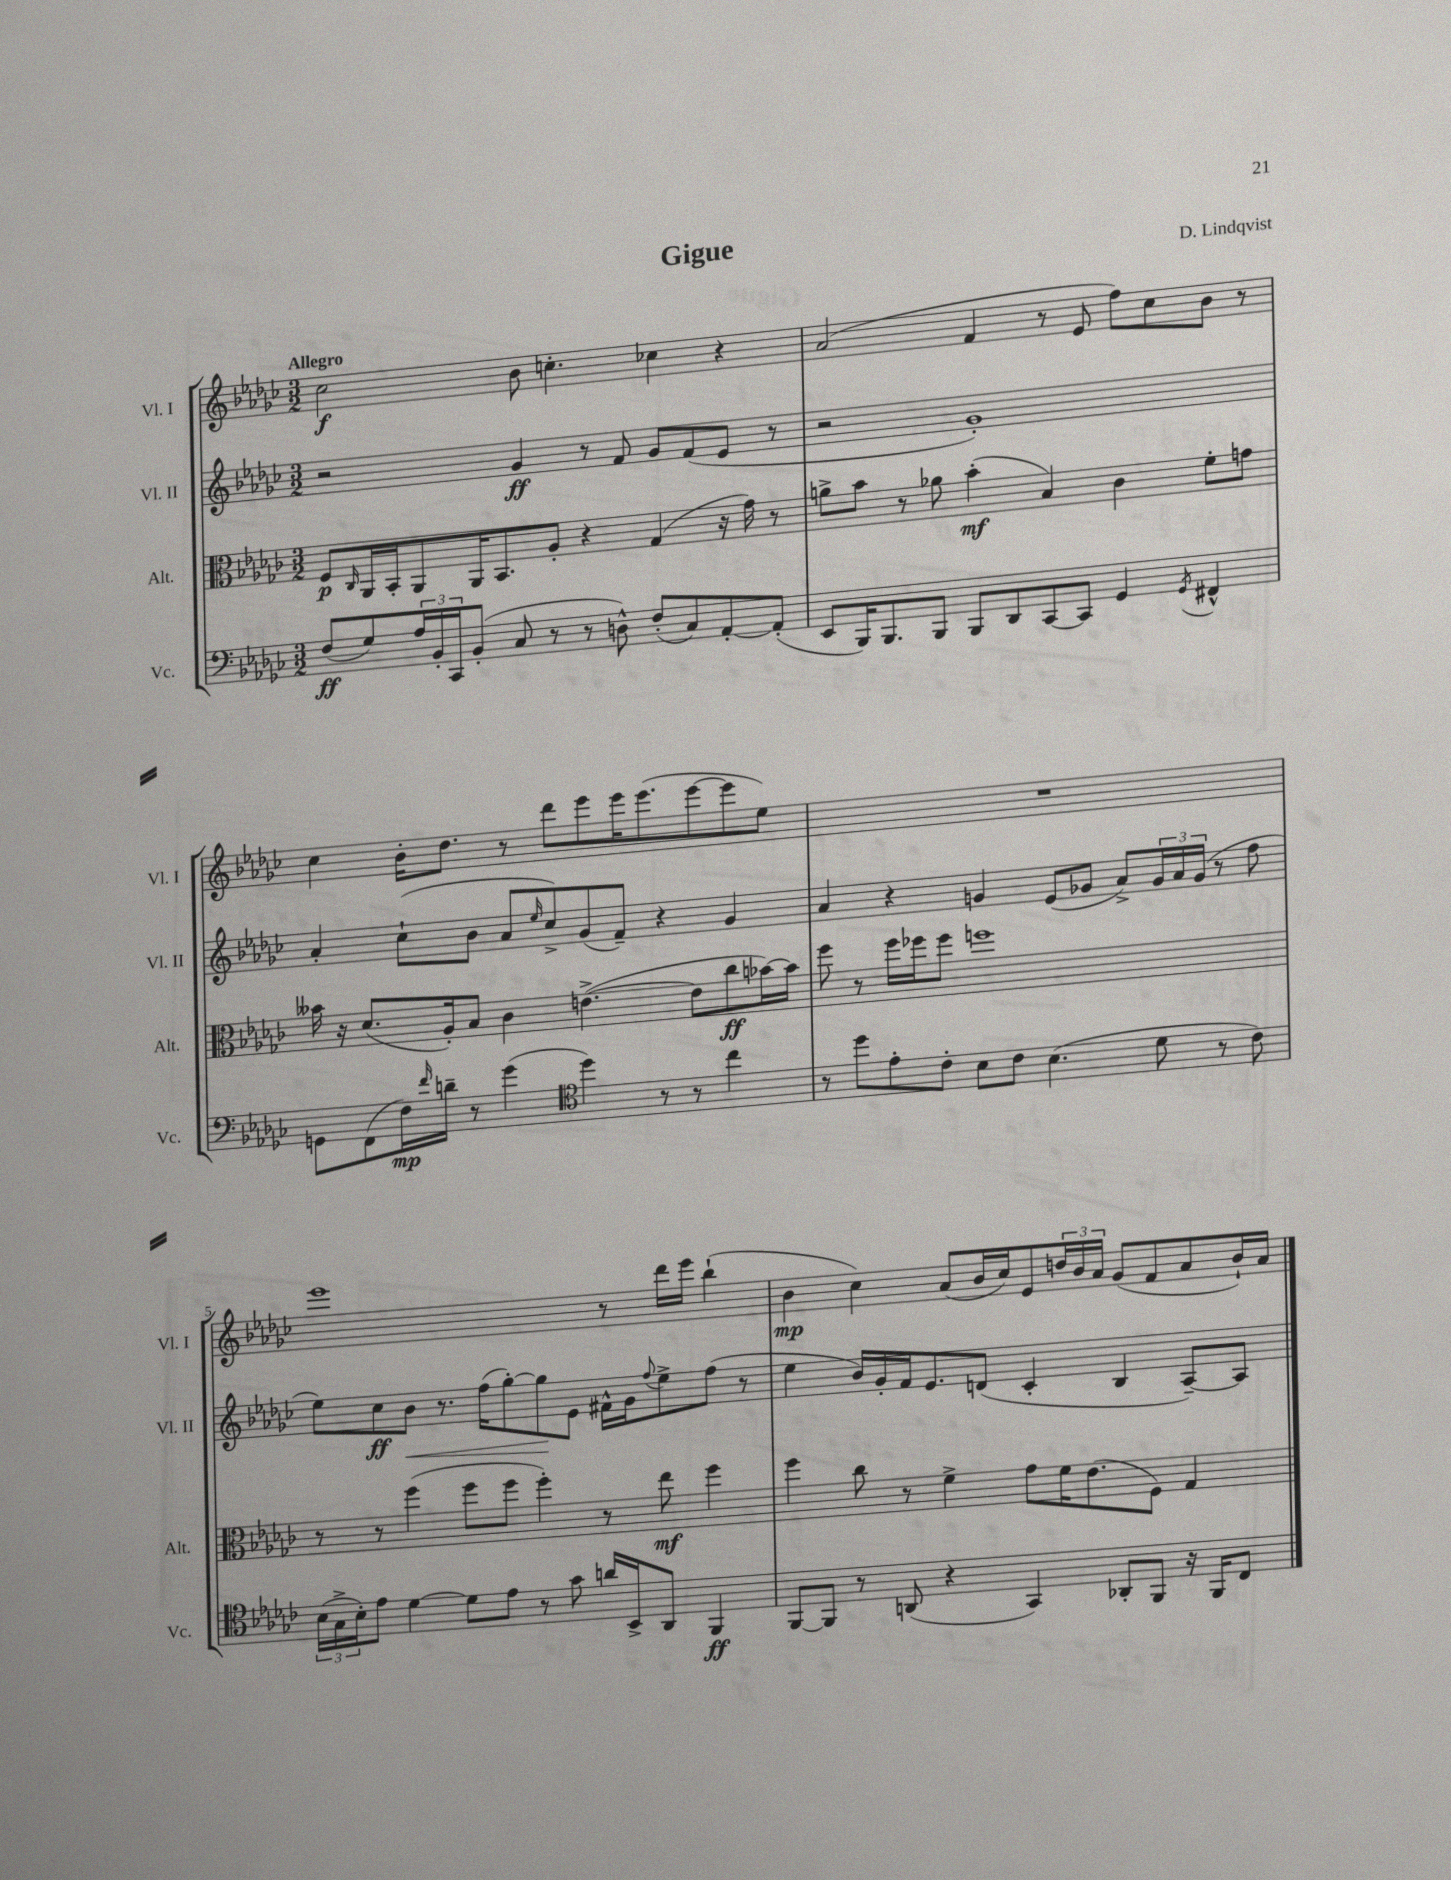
\header { title = "Gigue" composer = "D. Lindqvist" }
<<
\new StaffGroup <<
\new Staff = "s0" \with { instrumentName = "Vl. I" shortInstrumentName = "Vl. I" } {
    \clef treble \key ges \major \numericTimeSignature \time 3/2 \tempo "Allegro"
    ces''2\f bes'8 c''4.-. ces''4 r4 |
    aes'2( f'4 r8 ees'8 f''8) ces''8 bes'8 r8 |
    ces''4 bes'16-. des''8. r8 des'''8 ees'''8 ees'''16 ees'''8.( ees'''8~ ees'''8 ees''8) |
    R1. |
    ees'''1 r8 des'''16 ees'''16 bes''4-!( |
    bes'4\mp ces''4) aes'8( bes'16 ces''16) ees'8 \tuplet 3/2 { d''16 bes'16 aes'16 } ges'8( f'8 aes'8 bes'16-!) aes'16 \bar "|." |
}
\new Staff = "s1" \with { instrumentName = "Vl. II" shortInstrumentName = "Vl. II" } {
    \clef treble \key ges \major \numericTimeSignature \time 3/2
    r2 ges'4\ff r8 f'8 ges'8 f'8( ees'8 r8 |
    r2 ges'1-.) |
    aes'4-. ces''8-!( bes'8 aes'8 \grace { ees''16 } ces''8->) ges'8( f'8--) r4 ges'4 |
    aes'4 r4 g'4 ees'8( ges'8 aes'8->) \tuplet 3/2 { ges'16 aes'16 ges'16( } r8 f''8 |
    ees''8) ces''8\ff bes'8\< r8. f''16( ges''8~-.) ges''8\! ees'8 fis'16-^ ges'16 \appoggiatura { f''8 } ees''8-> f''8( r8 |
    ees''4 bes'16) ges'16-. f'16 ees'8. d'8( ces'4-. bes4 aes8~--) aes8 \bar "|." |
}
\new Staff = "s2" \with { instrumentName = "Alt." shortInstrumentName = "Alt." } {
    \clef alto \key ges \major \numericTimeSignature \time 3/2
    f8\p \grace { ces16 } aes,16 bes,16-. aes,8 aes,16 bes,8. aes8-. r4 ges4( r16 ges'16) r8 |
    a'8-> bes'8 r8 aes'8 bes'4-.\mf( bes4) ces'4 f'8-. g'8 |
    beses'16 r16 des'8.( aes16-.) bes8 ces'4 e'4.~->( e'8 ces''8\ff bes'16~) bes'16 |
    f''8 r8 f''16 fes''16 fes''8 f''1 |
    r8 r8 f''4( f''8 f''8 f''4-.) r8 ees''8\mf f''4 |
    f''4 ces''8 r8 f'4-> ges'8 f'16 ees'8.( f8) ges4 \bar "|." |
}
\new Staff = "s3" \with { instrumentName = "Vc." shortInstrumentName = "Vc." } {
    \clef bass \key ges \major \numericTimeSignature \time 3/2
    f8\ff( ges8) \tuplet 3/2 { aes16 bes,16-. ces,16 } bes,8-.( ces8 r8 r8 d8-^) f8-.( ces8) aes,8~-. aes,8-.( |
    ees,8 bes,,16) bes,,8. bes,,8 bes,,8 des,8 ces,8~ ces,8 ges,4 \acciaccatura { ges,8 } fis,4-^ |
    g,8 f,8( f16\mp) \grace { f'16 } d'16-- r8 ges'4( \clef tenor des''4) r8 r8 ces''4 |
    r8 des''8 ees'8-. ces'8-. bes8 ces'8 bes4.( des'8 r8 ces'8) |
    \tuplet 3/2 { bes16( ges16-> bes16-.) } ees'8 des'4~ des'8 ees'8 r8 ges'8 a'16 bes,16-> aes,8 f,4\ff |
    f,8~ f,8 r8 a,8( r4 ges,4) aes,8-. f,8 r16 f,16 ces8 \bar "|." |
}
>>
>>
\layout { \context { \Score \override BarNumber.break-visibility = ##(#f #t #t) barNumberVisibility = #(every-nth-bar-number-visible 5) } }
